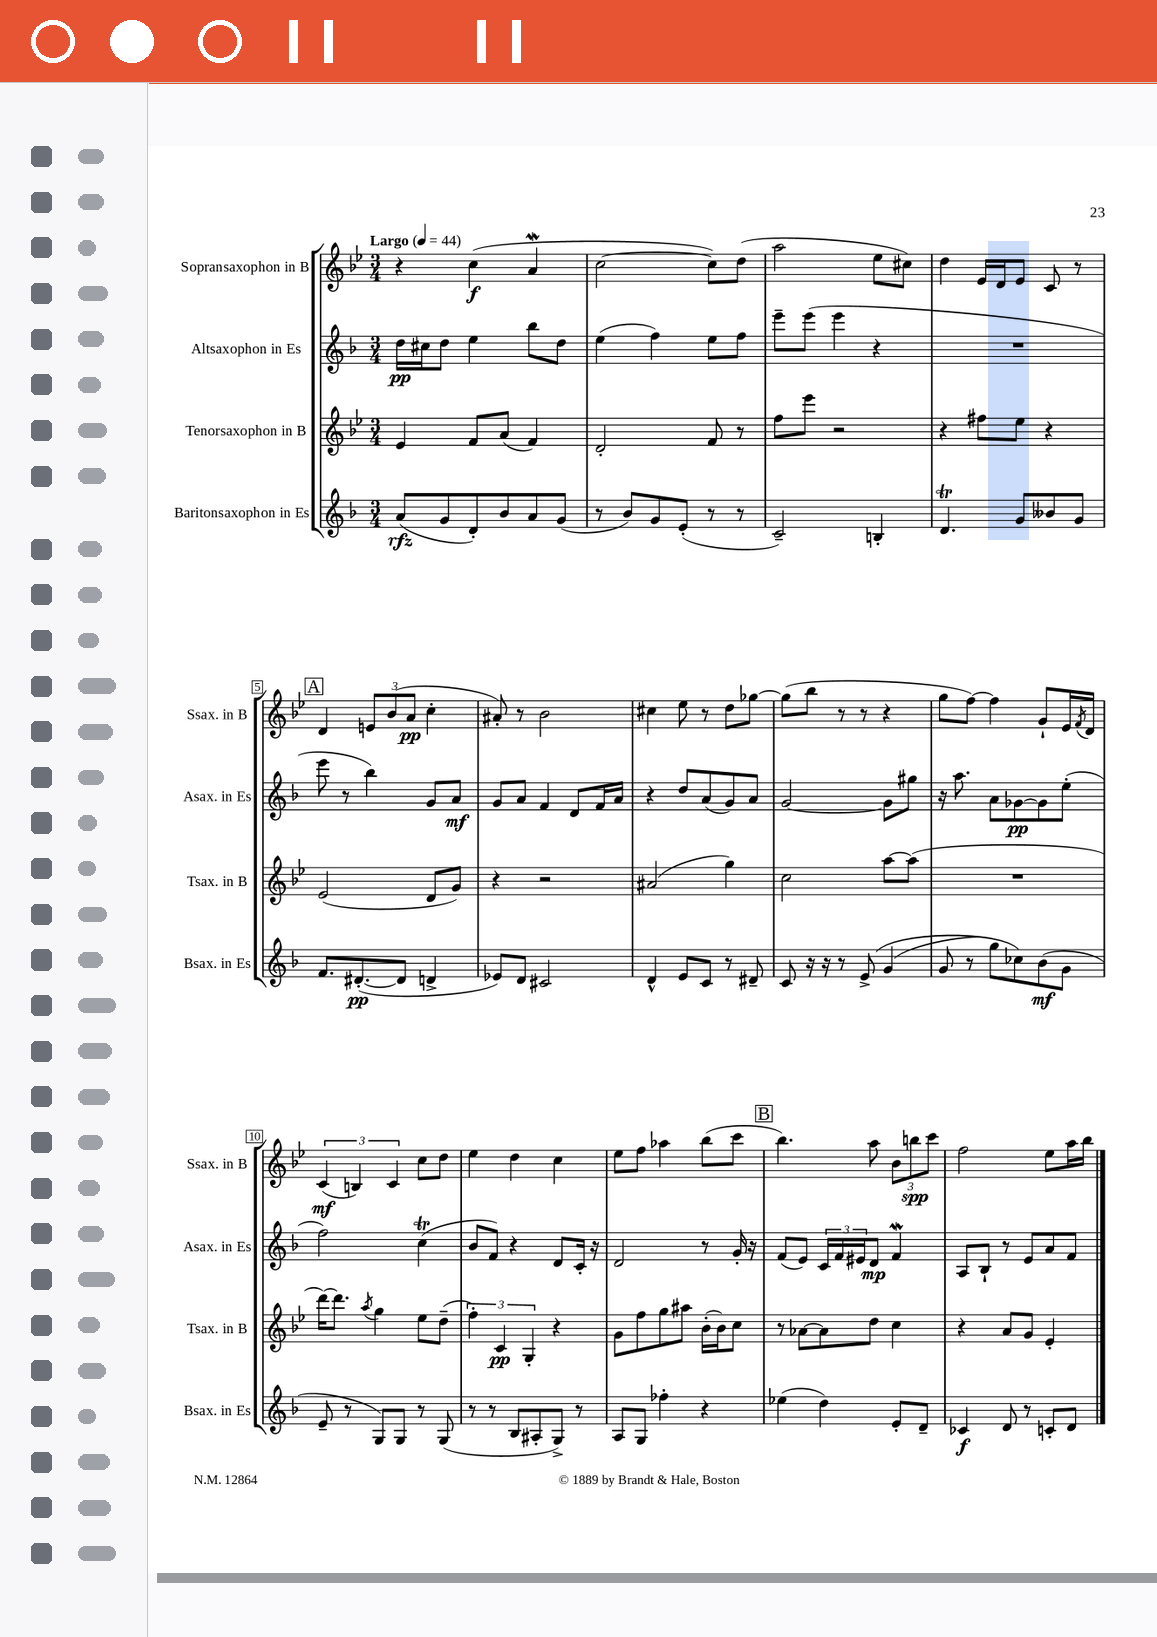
<<
\new StaffGroup <<
\new Staff = "s0" \with { instrumentName = "Sopransaxophon in B" shortInstrumentName = "Ssax. in B" } {
    \clef treble \key bes \major \numericTimeSignature \time 3/4 \tempo "Largo" 4 = 44
    r4 c''4\f( a'4\mordent |
    c''2~ c''8) d''8( |
    a''2 ees''8 cis''8) |
    d''4 ees'16 d'16 ees'8 c'8 r8 |
    \mark \markup { \box "A" } d'4 \tuplet 3/2 { e'8 bes'8( a'8\pp } c''4-. |
    ais'8-.) r8 bes'2 |
    cis''4 ees''8 r8 d''8 ges''8~ |
    ges''8( bes''8 r8 r8 r4 |
    g''8 f''8~) f''4 g'8-! ees'16 \acciaccatura { f'8 } d'16 |
    \tuplet 3/2 { c'4\mf( b4) c'4 } c''8 d''8 |
    ees''4 d''4 c''4 |
    ees''8 f''8 aes''4 bes''8( c'''8 |
    \mark \markup { \box "B" } bes''4.) a''8 \tuplet 3/2 { bes'8 b''8\spp c'''8 } |
    f''2 ees''8 a''16 bes''16 \bar "|." |
}
\new Staff = "s1" \with { instrumentName = "Altsaxophon in Es" shortInstrumentName = "Asax. in Es" } {
    \clef treble \key f \major \numericTimeSignature \time 3/4
    d''16\pp cis''16 d''8 e''4 bes''8 d''8 |
    e''4( f''4) e''8 f''8 |
    e'''8-- e'''8( e'''4 r4 |
    R2. |
    \mark \markup { \box "A" } e'''8 r8 bes''4) g'8 a'8\mf |
    g'8 a'8 f'4 d'8 f'16 a'16 |
    r4 d''8 a'8( g'8) a'8 |
    g'2~ g'8 gis''8 |
    r16 a''8. a'8 ges'8~\pp ges'8 e''8-.( |
    f''2) c''4\trill( |
    bes'8 f'8) r4 d'8 c'16-. r16 |
    d'2 r8 g'16-. r16 |
    \mark \markup { \box "B" } f'8( e'8) \tuplet 3/2 { c'16 f'16 eis'16 } d'8\mp f'4\mordent |
    a8 bes8-! r8 e'8 a'8 f'8 \bar "|." |
}
\new Staff = "s2" \with { instrumentName = "Tenorsaxophon in B" shortInstrumentName = "Tsax. in B" } {
    \clef treble \key bes \major \numericTimeSignature \time 3/4
    ees'4 f'8 a'8( f'4) |
    d'2-. f'8 r8 |
    f''8 ees'''8 r2 |
    r4 fis''8 ees''8 r4 |
    \mark \markup { \box "A" } ees'2( d'8 g'8) |
    r4 r2 |
    ais'2( g''4) |
    c''2 a''8~ a''8( |
    R2. |
    d'''16~) d'''8. \acciaccatura { a''8 } g''4 ees''8 d''8--( |
    \tuplet 3/2 { f''4-.) c'4\pp g4-. } r4 |
    g'8 f''8 g''8 ais''8 bes'16-.( bes'16) c''8 |
    \mark \markup { \box "B" } r8 aes'8~ aes'8 d''8 c''4 |
    r4 a'8 g'8 ees'4-. \bar "|." |
}
\new Staff = "s3" \with { instrumentName = "Baritonsaxophon in Es" shortInstrumentName = "Bsax. in Es" } {
    \clef treble \key f \major \numericTimeSignature \time 3/4
    a'8\rfz( g'8 d'8-.) bes'8 a'8 g'8( |
    r8 bes'8) g'8 e'8-.( r8 r8 |
    c'2--) b4-. |
    d'4.\trill g'8 beses'8 g'8 |
    \mark \markup { \box "A" } f'8. dis'8.~-.\pp( dis'8 d'4-> |
    ees'8) d'8 cis'2 |
    d'4-^ e'8 c'8 r8 dis'8-- |
    c'8 r16 r16 r8 e'8->\( g'4( |
    g'8 r8 g''8) ces''8\) bes'8\mf( g'8 |
    e'8-- r8 g8) g8 r8 g8( |
    r8 r8 bes8 ais8-. g8->) r8 |
    a8 g8 fes''4-. r4 |
    \mark \markup { \box "B" } ees''4( d''4) e'8-. d'8-- |
    ces'4\f d'8 r8 c'8-. d'8 \bar "|." |
}
>>
>>
\layout { \context { \Score \override BarNumber.stencil = #(make-stencil-boxer 0.1 0.3 ly:text-interface::print) } }
